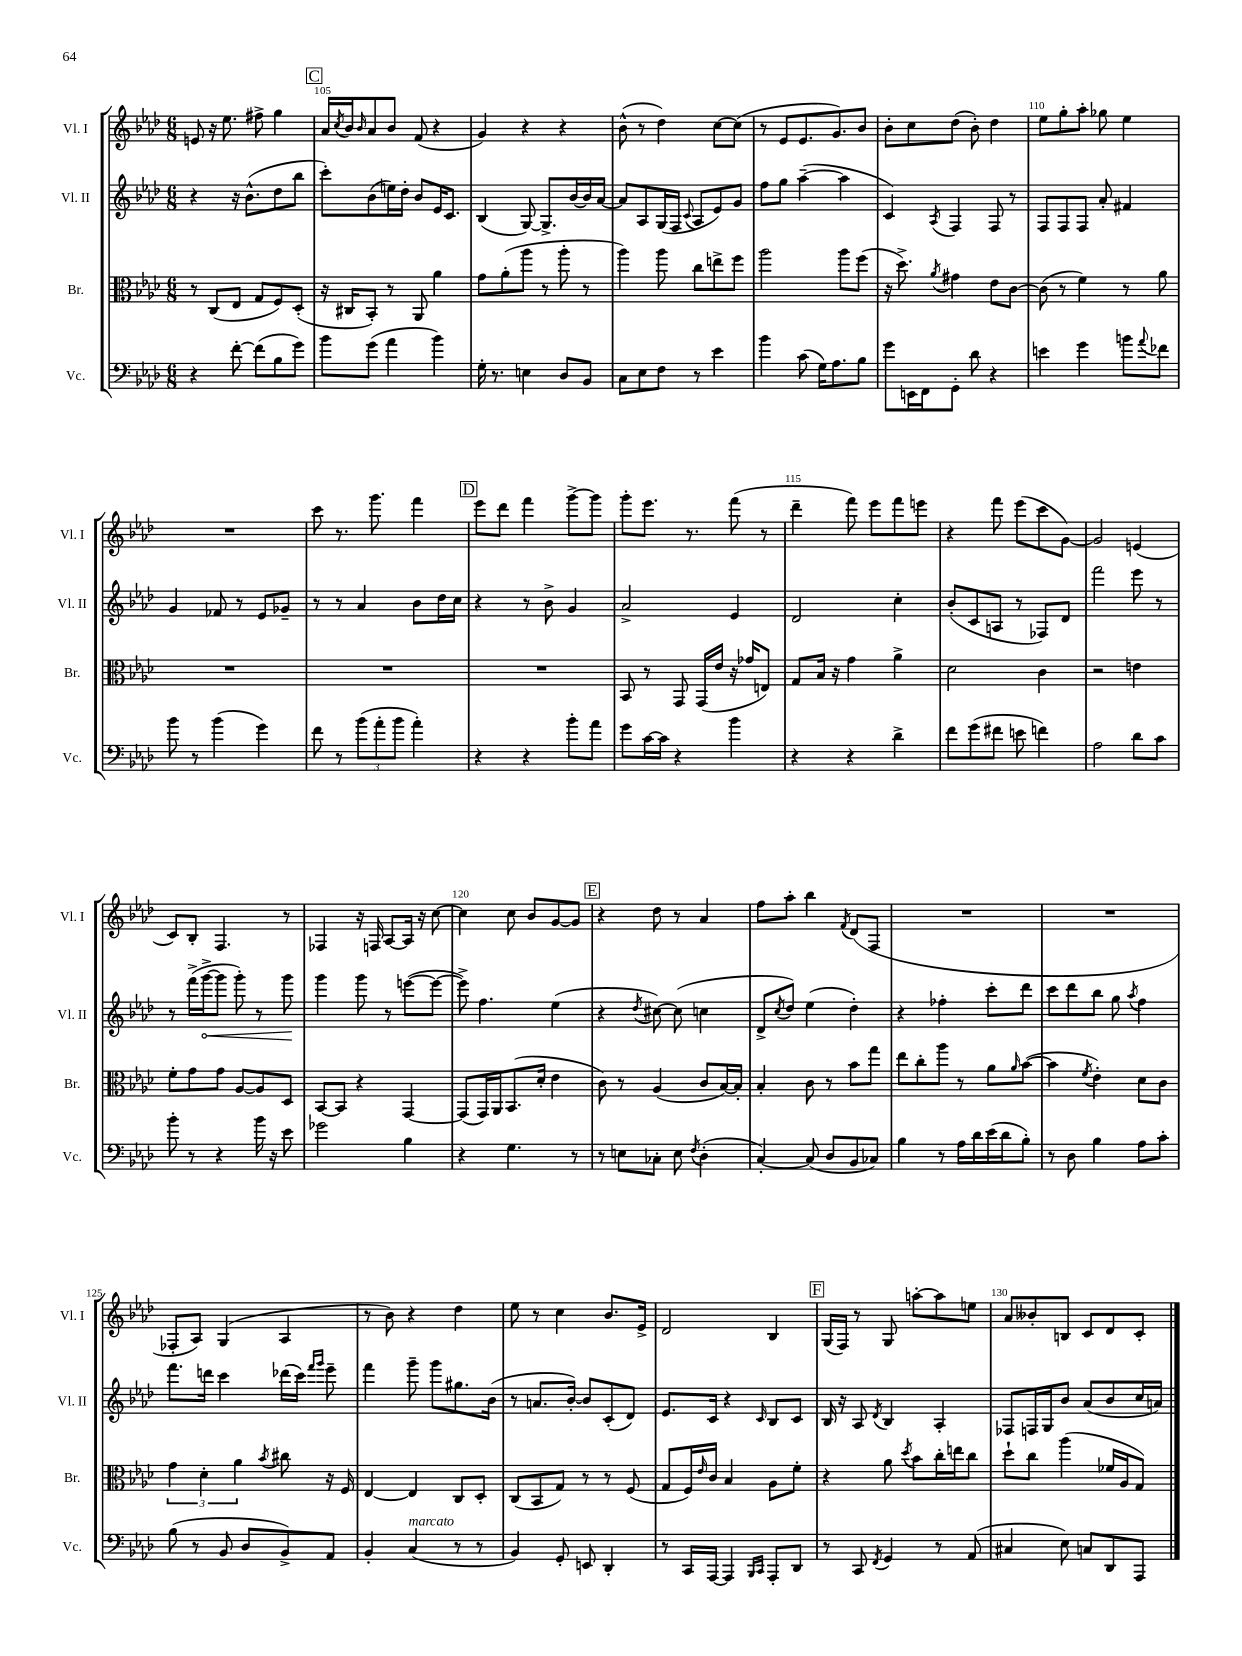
<<
\new StaffGroup <<
\new Staff = "s0" \with { instrumentName = "Vl. I" shortInstrumentName = "Vl. I" } {
    \clef treble \key aes \major \numericTimeSignature \time 6/8
    e'8 r16 ees''8. fis''8-> g''4 |
    \mark \markup { \box "C" } aes'16 \acciaccatura { c''8 } bes'16 \grace { bes'16 } aes'8 bes'8 f'8( r4 |
    g'4) r4 r4 |
    bes'8-^( r8 des''4) c''8~ c''8( |
    r8 ees'8 ees'8. g'8.) bes'8 |
    bes'8-. c''8 des''8( bes'8-.) des''4 |
    ees''8 g''8-. aes''8-. ges''8 ees''4 |
    R2. |
    c'''8 r8. g'''8. f'''4 |
    \mark \markup { \box "D" } ees'''8 des'''8 f'''4 g'''8~-> g'''8 |
    g'''8-. ees'''8. r8. f'''8( r8 |
    des'''4-- f'''8) ees'''8 f'''8 e'''8 |
    r4 f'''8 ees'''8( c'''8 g'8~) |
    g'2 e'4( |
    c'8) bes8-. f4. r8 |
    fes4 r16 f16 aes8~ aes16 r16 c''8~ |
    c''4 c''8 bes'8 g'8~ g'8 |
    \mark \markup { \box "E" } r4 des''8 r8 aes'4 |
    f''8 aes''8-. bes''4 \acciaccatura { f'8 } des'8( f8 |
    R2. |
    R2. |
    fes8-. aes8) g4( aes4 |
    r8 bes'8) r4 des''4 |
    ees''8 r8 c''4 bes'8. ees'16-> |
    des'2 bes4 |
    \mark \markup { \box "F" } g16( f16) r8 g8 a''8~-. a''8 e''8 |
    aes'8 beses'8-. b8 c'8 des'8 c'8-. \bar "|." |
}
\new Staff = "s1" \with { instrumentName = "Vl. II" shortInstrumentName = "Vl. II" } {
    \clef treble \key aes \major \numericTimeSignature \time 6/8
    r4 r16 bes'8.-^( des''8 bes''8 |
    \mark \markup { \box "C" } c'''8-.) bes'8( e''16) des''16-. bes'8 ees'16 c'8. |
    bes4( g8~) g8.-> bes'16~ bes'16 aes'16~ |
    aes'8 aes8 g16( f16 \appoggiatura { c'8 } aes8 ees'8) g'8 |
    f''8 g''8 aes''4~--( aes''4 |
    c'4) \acciaccatura { aes8 } f4 f8 r8 |
    f8 f8 f8 aes'8-. fis'4 |
    g'4 fes'8 r8 ees'8 ges'8-- |
    r8 r8 aes'4 bes'8 des''16 c''16 |
    \mark \markup { \box "D" } r4 r8 bes'8-> g'4 |
    aes'2-> ees'4 |
    des'2 c''4-. |
    bes'8-.( c'8 a8 r8 fes8) des'8 |
    f'''2 ees'''8 r8 |
    r8 f'''16->( \once \override Hairpin.circled-tip = ##t g'''16~->\< g'''8 g'''8-.) r8 g'''8\! |
    g'''4 g'''8 r8 e'''8~( e'''8~ |
    e'''8->) f''4. ees''4( |
    \mark \markup { \box "E" } r4 \acciaccatura { des''8 } cis''8~) cis''8( c''4 |
    des'8-> \acciaccatura { c''8 } des''8) ees''4( des''4-.) |
    r4 fes''4-. c'''8-. des'''8 |
    c'''8 des'''8 bes''8 g''8 \acciaccatura { aes''8 } f''4 |
    f'''8. d'''16 c'''4 des'''16( c'''16) \grace { f'''16 g'''16 } ees'''8-- |
    f'''4 g'''8-- g'''8 gis''8. bes'16( |
    r8 a'8. bes'16~-.) bes'8 c'8-.( des'8) |
    ees'8. c'16 r4 \grace { c'16 } bes8 c'8 |
    \mark \markup { \box "F" } bes16 r16 aes8 \acciaccatura { des'8 } bes4 aes4-. |
    fes8 f16 g16 bes'8 aes'8( bes'8 c''16 a'16) \bar "|." |
}
\new Staff = "s2" \with { instrumentName = "Br." shortInstrumentName = "Br." } {
    \clef alto \key aes \major \numericTimeSignature \time 6/8
    r8 c8( ees8 g8 f8) des8-.( |
    \mark \markup { \box "C" } r16 cis16 bes,8-.) r8 aes,8 aes'4 |
    g'8 aes'8-.( aes''8 r8 aes''8-. r8 |
    aes''4) aes''8 c''8 e''8-> f''8 |
    aes''2 aes''8 f''8( |
    r16 des''8.->) \acciaccatura { aes'8 } gis'4 ees'8 c'8~ |
    c'8( r8 f'4) r8 aes'8 |
    R2. |
    R2. |
    \mark \markup { \box "D" } R2. |
    bes,8 r8 g,8 g,16( ees'16 r16 ges'16 e8) |
    g8 bes16 r16 g'4 aes'4-> |
    des'2 c'4 |
    r2 e'4 |
    f'8-. g'8 g'8 aes8~ aes8 des8 |
    bes,8~ bes,8 r4 g,4~ |
    g,8( g,16) aes,16 bes,8.( des'16-. ees'4 |
    \mark \markup { \box "E" } c'8) r8 aes4( c'8 bes16~) bes16-. |
    bes4-. c'8 r8 bes'8 g''8 |
    ees''8 c''8-. aes''8 r8 aes'8 \grace { aes'16 } bes'8~( |
    bes'4 \acciaccatura { f'8 } ees'4-.) des'8 c'8 |
    \tuplet 3/2 { g'4 des'4-. aes'4 } \acciaccatura { bes'8 } cis''8 r16 f16 |
    ees4~ ees4 c8 des8-. |
    c8( bes,8 g8) r8 r8 f8( |
    g8 f16) \grace { ees'16 } c'16 bes4 aes8 f'8-. |
    \mark \markup { \box "F" } r4 aes'8 \acciaccatura { des''8 } bes'8 c''16-. e''16 c''8 |
    des''8-! c''8 aes''4( fes'16 aes16 g8) \bar "|." |
}
\new Staff = "s3" \with { instrumentName = "Vc." shortInstrumentName = "Vc." } {
    \clef bass \key aes \major \numericTimeSignature \time 6/8
    r4 f'8~-. f'8( bes8 g'8) |
    \mark \markup { \box "C" } bes'8 g'8( aes'4 bes'4) |
    g16-. r8. e4 des8 bes,8 |
    c8 ees8 f8 r8 ees'4 |
    bes'4 c'8( g16) aes8. bes8 |
    g'8 e,16 f,16 g,8-. des'8 r4 |
    e'4 g'4 b'8 \appoggiatura { aes'8 } fes'8 |
    bes'8 r8 bes'4( g'4) |
    f'8 r8 \tuplet 3/2 { bes'8( aes'8-. bes'8 } aes'4-.) |
    \mark \markup { \box "D" } r4 r4 bes'8-. aes'8 |
    g'8 c'16~ c'16 r4 bes'4 |
    r4 r4 des'4-> |
    f'8 g'8( fis'8 e'8 f'4) |
    aes2 des'8 c'8 |
    bes'8-. r8 r4 bes'16 r16 ees'8 |
    ges'2 bes4 |
    r4 g4. r8 |
    \mark \markup { \box "E" } r8 e8 ces8-. e8 \acciaccatura { f8 } des4-.( |
    c4~-.) c8( des8 bes,8 ces8) |
    bes4 r8 aes16 des'16 ees'16( des'16 bes8-.) |
    r8 des8 bes4 aes8 c'8-. |
    bes8( r8 bes,8 des8 bes,8->) aes,8 |
    bes,4-. c4^\markup { \italic "marcato" }( r8 r8 |
    bes,4) g,8-. e,8 des,4-. |
    r8 c,16 aes,,16~ aes,,4 \grace { bes,,16 c,16 } aes,,8-. des,8 |
    \mark \markup { \box "F" } r8 c,8 \acciaccatura { f,8 } g,4 r8 aes,8( |
    cis4 ees8) c8 des,8 aes,,8 \bar "|." |
}
>>
>>
\layout { \context { \Score currentBarNumber = #104 \override BarNumber.break-visibility = ##(#f #t #t) barNumberVisibility = #(every-nth-bar-number-visible 5) } }
